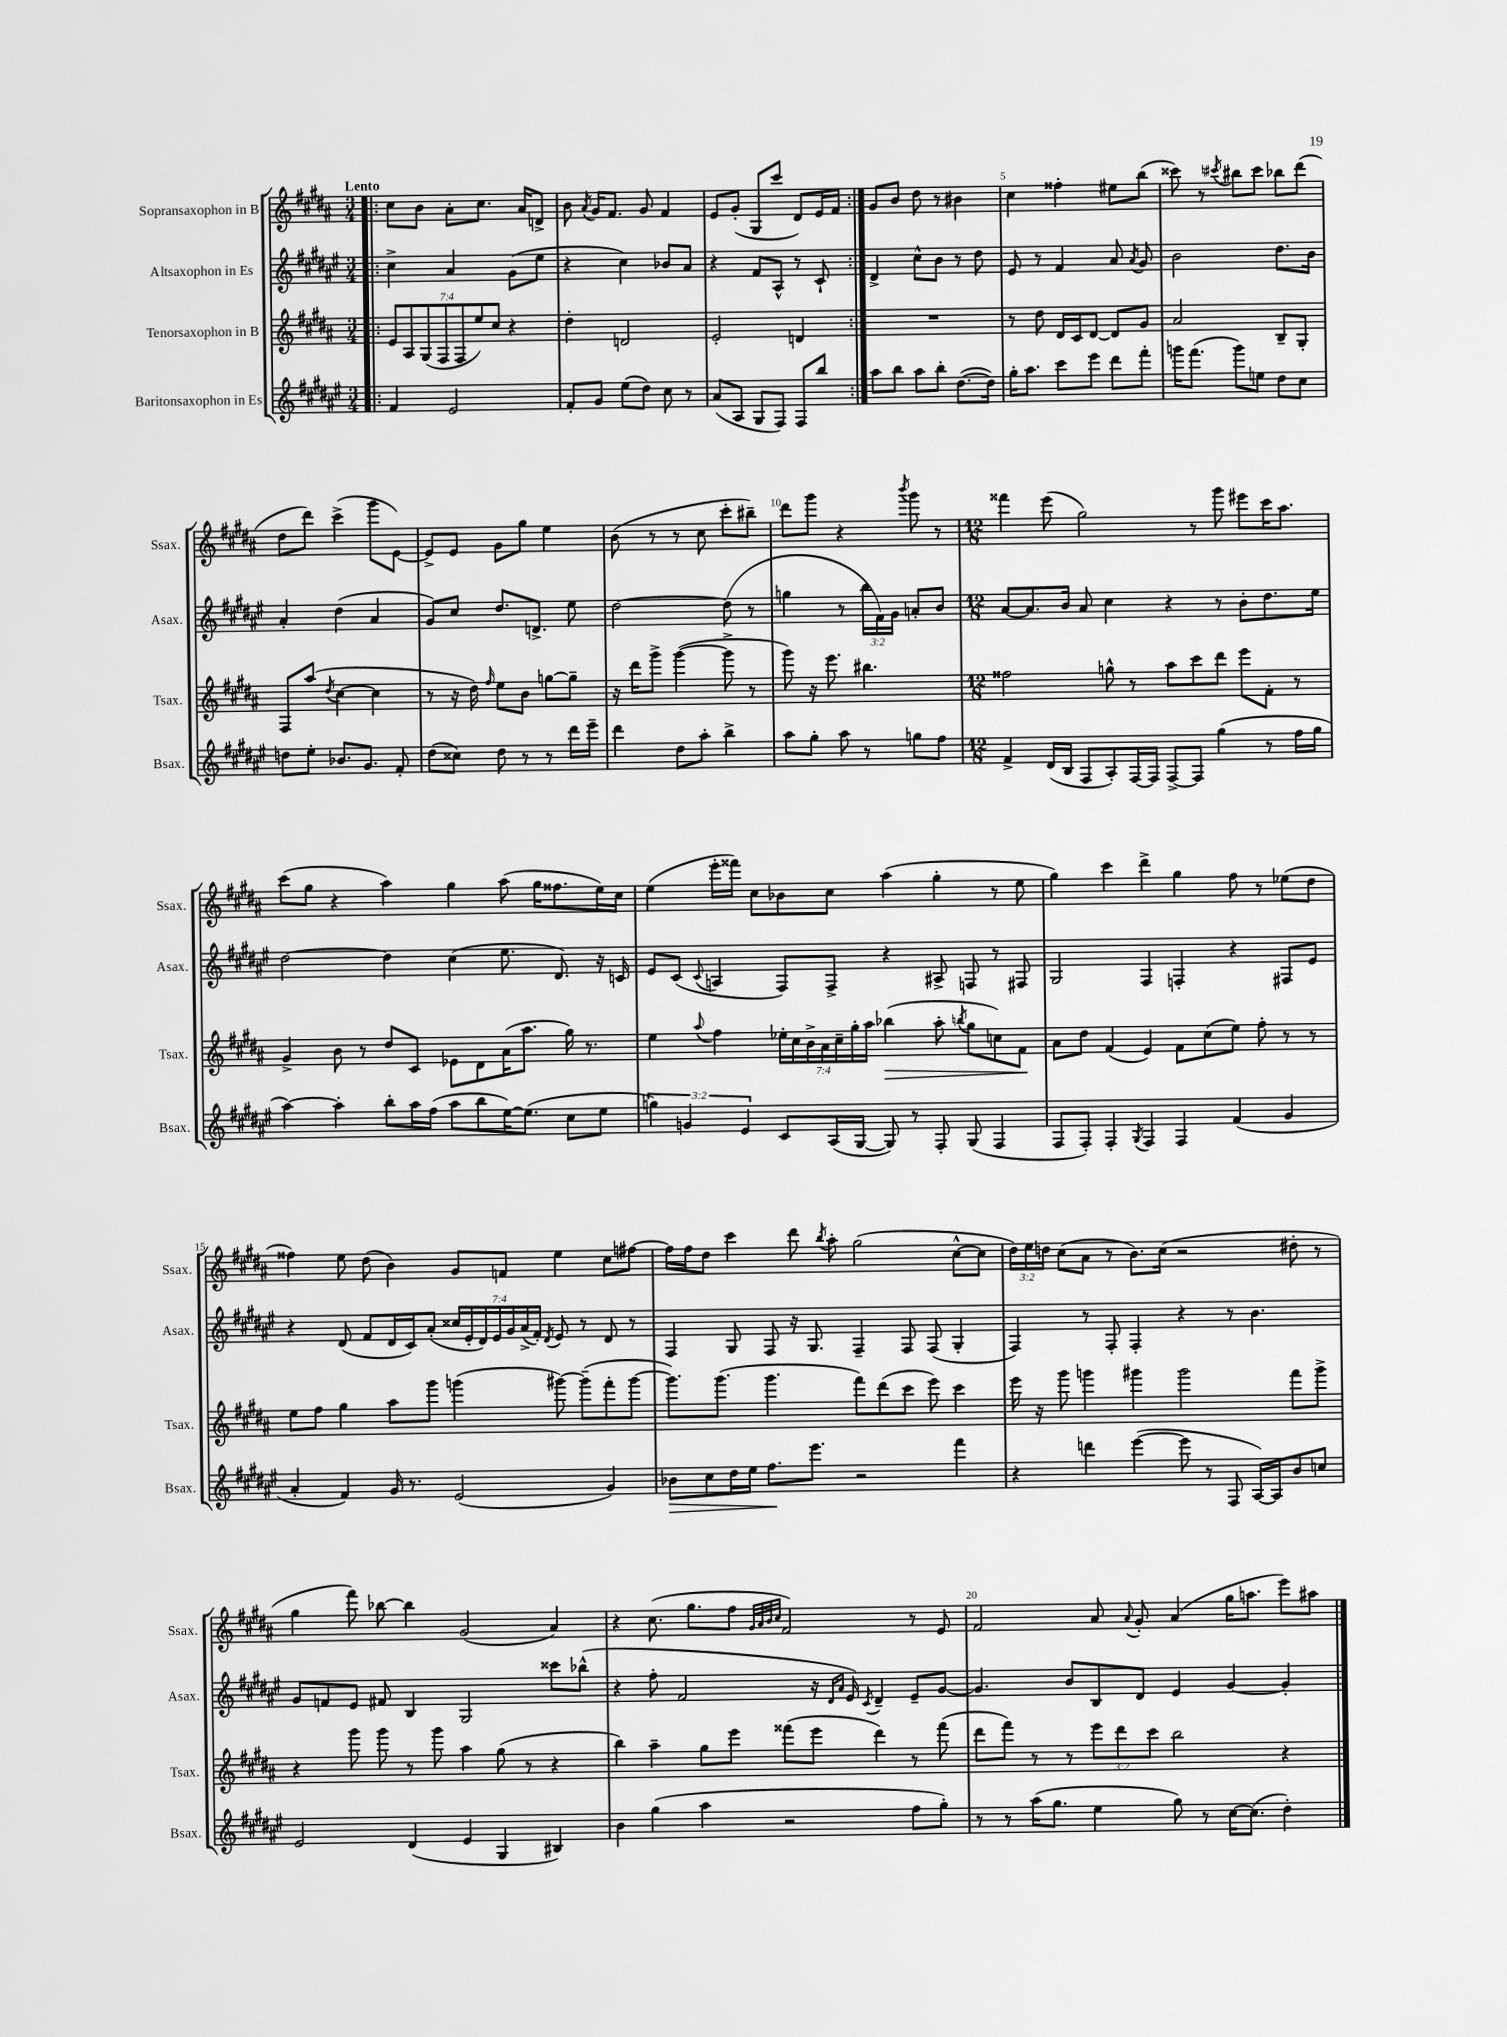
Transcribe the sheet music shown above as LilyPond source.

<<
\new StaffGroup <<
\new Staff = "s0" \with { instrumentName = "Sopransaxophon in B" shortInstrumentName = "Ssax." } {
    \clef treble \key b \major \numericTimeSignature \time 3/4 \override Staff.TupletNumber.text = #tuplet-number::calc-fraction-text \tempo "Lento"
    \autoBeamOff \repeat volta 2 { \bar ".|:" cis''8[ b'8] ais'8[-. cis''8.] ais'16[ d'8]-> |
    b'8 \acciaccatura { ais'8 } gis'16[ fis'8.] gis'8 fis'4 |
    e'8[ gis'8]-.( gis8[ cis'''8] dis'8[) e'16 fis'16] | }
    gis'8[ b'8] dis''8 r8 bis'4 |
    cis''4 fisis''4-. eis''8[ b''8]( |
    cisis'''8) r8 \acciaccatura { cis'''8 } bis''8[ cis'''8] bes''8[ dis'''8]( |
    dis''8[ dis'''8]) cis'''4->( gis'''8[ e'8]~) |
    e'8[-> e'8] gis'8[ gis''8] e''4 |
    b'8( r8 r8 cis''8 cis'''8[-. bis''8]--) |
    dis'''8[ gis'''8] r4 \acciaccatura { b'''8 } gis'''8 r8 |
    \numericTimeSignature \time 12/8 fisis'''4 e'''8( gis''2) r8 gis'''8 eis'''8[ cis'''16 ais''8.] |
    cis'''8[( gis''8] r4 ais''4) gis''4 ais''8( gis''16[ fisis''8. e''16) cis''16] |
    e''4( e'''16[-. fisis'''16]) cis''8[ bes'8 cis''8] ais''4( gis''4-. r8 e''8 |
    gis''4) cis'''4 dis'''4-> gis''4 fis''8 r8 ees''8[( dis''8] |
    fisis''4) e''8 dis''8( b'4) gis'8[ f'8] e''4 cis''8[ fis''8]~ |
    fis''16[ fis''16 dis''8] cis'''4 dis'''8 \acciaccatura { b''8 } ais''8-. gis''2( cis''8[~-^ cis''8] |
    \tuplet 3/2 { dis''16[) e''16 d''16] } cis''8[( ais'8] r8 b'8.[) cis''16]( r2 dis''8-. r8 |
    gis''4 fis'''8) bes''8~ bes''4 gis'2( ais'4) |
    r4 cis''8.( gis''8.[ fis''8] \grace { gis'32[ ais'32 b'32 cis''32] } fis'2) r8 e'8 |
    fis'2 ais'8 \appoggiatura { ais'8 } gis'8-. ais'4( gis''16[ a''8.] e'''8[) ais''8] \bar "|." |
}
\new Staff = "s1" \with { instrumentName = "Altsaxophon in Es" shortInstrumentName = "Asax." } {
    \clef treble \key fis \major \numericTimeSignature \time 3/4 \override Staff.TupletNumber.text = #tuplet-number::calc-fraction-text
    \autoBeamOff \repeat volta 2 { \bar ".|:" cis''4-> ais'4 gis'8[( eis''8] |
    r4 cis''4) bes'8[ ais'8] |
    r4 fis'8[ ais8]-^ r8 cis'8-! | }
    dis'4-> cis''8[-^ b'8] r8 dis''8 |
    eis'8 r8 fis'4 ais'8 \acciaccatura { ais'8 } gis'8 |
    b'2 dis''8.[ b'16] |
    ais'4-. dis''4( ais'4 |
    gis'8[) cis''8] dis''8.[ d'8.]-> eis''8 |
    dis''2~ dis''8( r8 |
    g''4 r8 \tuplet 3/2 { b''16[ fis'16) gis'16] } a'8[-. b'8] |
    \numericTimeSignature \time 12/8 ais'8[~ ais'8. b'16] ais'8 cis''4 r4 r8 b'8[-. dis''8. eis''16] |
    dis''2~ dis''4 cis''4( eis''8. dis'8.) r16 c'16 |
    eis'8[ cis'8]( \appoggiatura { cis'8 } a4 fis8[) fis8]-> r4 ais8-> f8 r8 fis8 |
    gis2 fis4 f4-. r4 fis8[ eis'8] |
    r4 dis'8( fis'8[ dis'16 cis'16) ais'8]-.( \tuplet 7/4 { cisis''16[ eis'16-. dis'16) eis'16 gis'16 ais'16->( fis'16]-.) } \acciaccatura { dis'8 } eis'8 r8 dis'8 r8 |
    fis4 gis8 fis8 r16 gis8. fis4-- fis8 fis8( gis4-. |
    fis4) r8 fis8-. fis4-. r4 r8 b'4. |
    gis'8[ f'8 eis'8] fis'8 b4 gis2 cisis'''8[ bes''8]-^( |
    r4 fis''8-. fis'2 r16 \grace { dis'16[ ais'16] } eis'16) \acciaccatura { cis'8 } dis'4-- eis'8[-- gis'8]~ |
    gis'4. b'8[ b8 dis'8] eis'4 gis'4~ gis'4-. \bar "|." |
}
\new Staff = "s2" \with { instrumentName = "Tenorsaxophon in B" shortInstrumentName = "Tsax." } {
    \clef treble \key b \major \numericTimeSignature \time 3/4 \override Staff.TupletNumber.text = #tuplet-number::calc-fraction-text
    \autoBeamOff \repeat volta 2 { \bar ".|:" \tuplet 7/4 { e'8[ ais8 gis8( fis8 fis8 e''8) cis''8] } r4 |
    dis''4-. d'2 |
    e'2-. d'4 | }
    R2. |
    r8 dis''8 dis'16[ cis'16 dis'8]~ dis'8[ gis'8] |
    ais'2 b8[-- gis8]-. |
    fis8[ ais''8]( \acciaccatura { dis''8 } cis''4~ cis''4 |
    r8 r16 dis''16) \grace { fis''16 } e''8[ b'8] g''8[~ g''8]-- |
    r16 dis'''16[ gis'''8]-> gis'''4~( gis'''8-> r8 |
    gis'''8) r16 e'''8. bis''4. |
    \numericTimeSignature \time 12/8 fisis''2 g''8-^ r8 ais''8[ cis'''8 dis'''8] e'''8[ fis'8]-. r8 |
    gis'4-> b'8 r8 dis''8[ cis'8] ees'8[ dis'8 ais'16( ais''8.] gis''16) r8. |
    e''4 \appoggiatura { ais''8 } fis''4 \tuplet 7/4 { ees''16[-. cis''16 b'16-> ais'16 cis''16-- gis''16-. ais''16] } bes''4\>( ais''8-. \acciaccatura { b''8 } gis''8[ c''8) fis'8]\! |
    ais'8[ dis''8] fis'4( e'4) fis'8[ cis''8( e''8]) fis''8-. r8 r8 |
    e''8[ fis''8] gis''4 ais''8[ gis'''8] g'''4( gis'''8~) gis'''8[--( fis'''8-. gis'''8]~ |
    gis'''8.[) gis'''8.]( gis'''4. fis'''8[) dis'''8( cis'''8] e'''8) cis'''4 |
    e'''16 r16 gis'''8 g'''4 gis'''4 gis'''2 fis'''8[ gis'''8]-> |
    r4 gis'''8 gis'''8 r8 gis'''8 ais''4 gis''8( r8 r4 |
    b''4) ais''4-- gis''8[ e'''8] fisis'''8[( e'''8] dis'''4) r8 fisis'''8( |
    dis'''8[ fis'''8]) r8 r8 \tuplet 3/2 { e'''8[ dis'''8 cis'''8] } b''2 r4 \bar "|." |
}
\new Staff = "s3" \with { instrumentName = "Baritonsaxophon in Es" shortInstrumentName = "Bsax." } {
    \clef treble \key fis \major \numericTimeSignature \time 3/4 \override Staff.TupletNumber.text = #tuplet-number::calc-fraction-text
    \autoBeamOff \repeat volta 2 { \bar ".|:" fis'4 eis'2 |
    fis'8[-. gis'8] eis''8[( dis''8]) cis''8 r8 |
    ais'8[( ais8] gis8[ fis8]) fis8[ b''8] | }
    ais''8[ b''8] ais''8[ b''8]-. dis''8.[~( dis''16]) |
    gis''16[-. ais''8.] cis'''8[ eis'''8] dis'''8[ fis'''8]-. |
    g'''16[ fis'''8.]( g'''8[) e''8] dis''8[ cis''8] |
    d''8[ eis''8]-. bes'8.[ gis'8.] fis'8-. |
    dis''8[( cisis''8]) dis''8 r8 r8 dis'''16[ eis'''16]-- |
    dis'''4 dis''8[ ais''8]-. b''4-> |
    ais''8[ gis''8]-. ais''8 r8 g''8[ fis''8] |
    \numericTimeSignature \time 12/8 fis'4-> dis'16[( b16] fis8[ ais8-.) fis16~ fis16] fis8[~-> fis8] gis''4( r8 fis''16[ gis''16] |
    ais''4~) ais''4-. b''8[-. ais''16 fis''16]( ais''8[ b''8 eis''16~) eis''8.]( cis''8[ eis''8] |
    \tuplet 3/2 { g''4) g'4 eis'4 } cis'8[ ais16( gis16]~ gis8) r8 fis8-. gis8( fis4 |
    fis8[ fis8]-.) fis4-. \acciaccatura { gis8 } fis4 fis4 fis'4( gis'4 |
    ais'4-. fis'4) gis'16 r8. eis'2( gis'4) |
    bes'8[\> cis''8 dis''16 eis''16] fis''8.[\! eis'''8.] r2 fis'''4 |
    r4 d'''4 eis'''4~( eis'''8 r8 fis8 ais16[~) ais16 b'8 c''8] |
    eis'2 dis'4( eis'4 gis4 bis4) |
    b'4 gis''4( ais''4 r2 fis''8[ gis''8]-.) |
    r8 r8 ais''16[( gis''8.] eis''4 gis''8) r8 cis''16[~ cis''8.]( dis''4-.) \bar "|." |
}
>>
>>
\layout { \context { \Score \override BarNumber.break-visibility = ##(#f #t #t) barNumberVisibility = #(every-nth-bar-number-visible 5) } }
